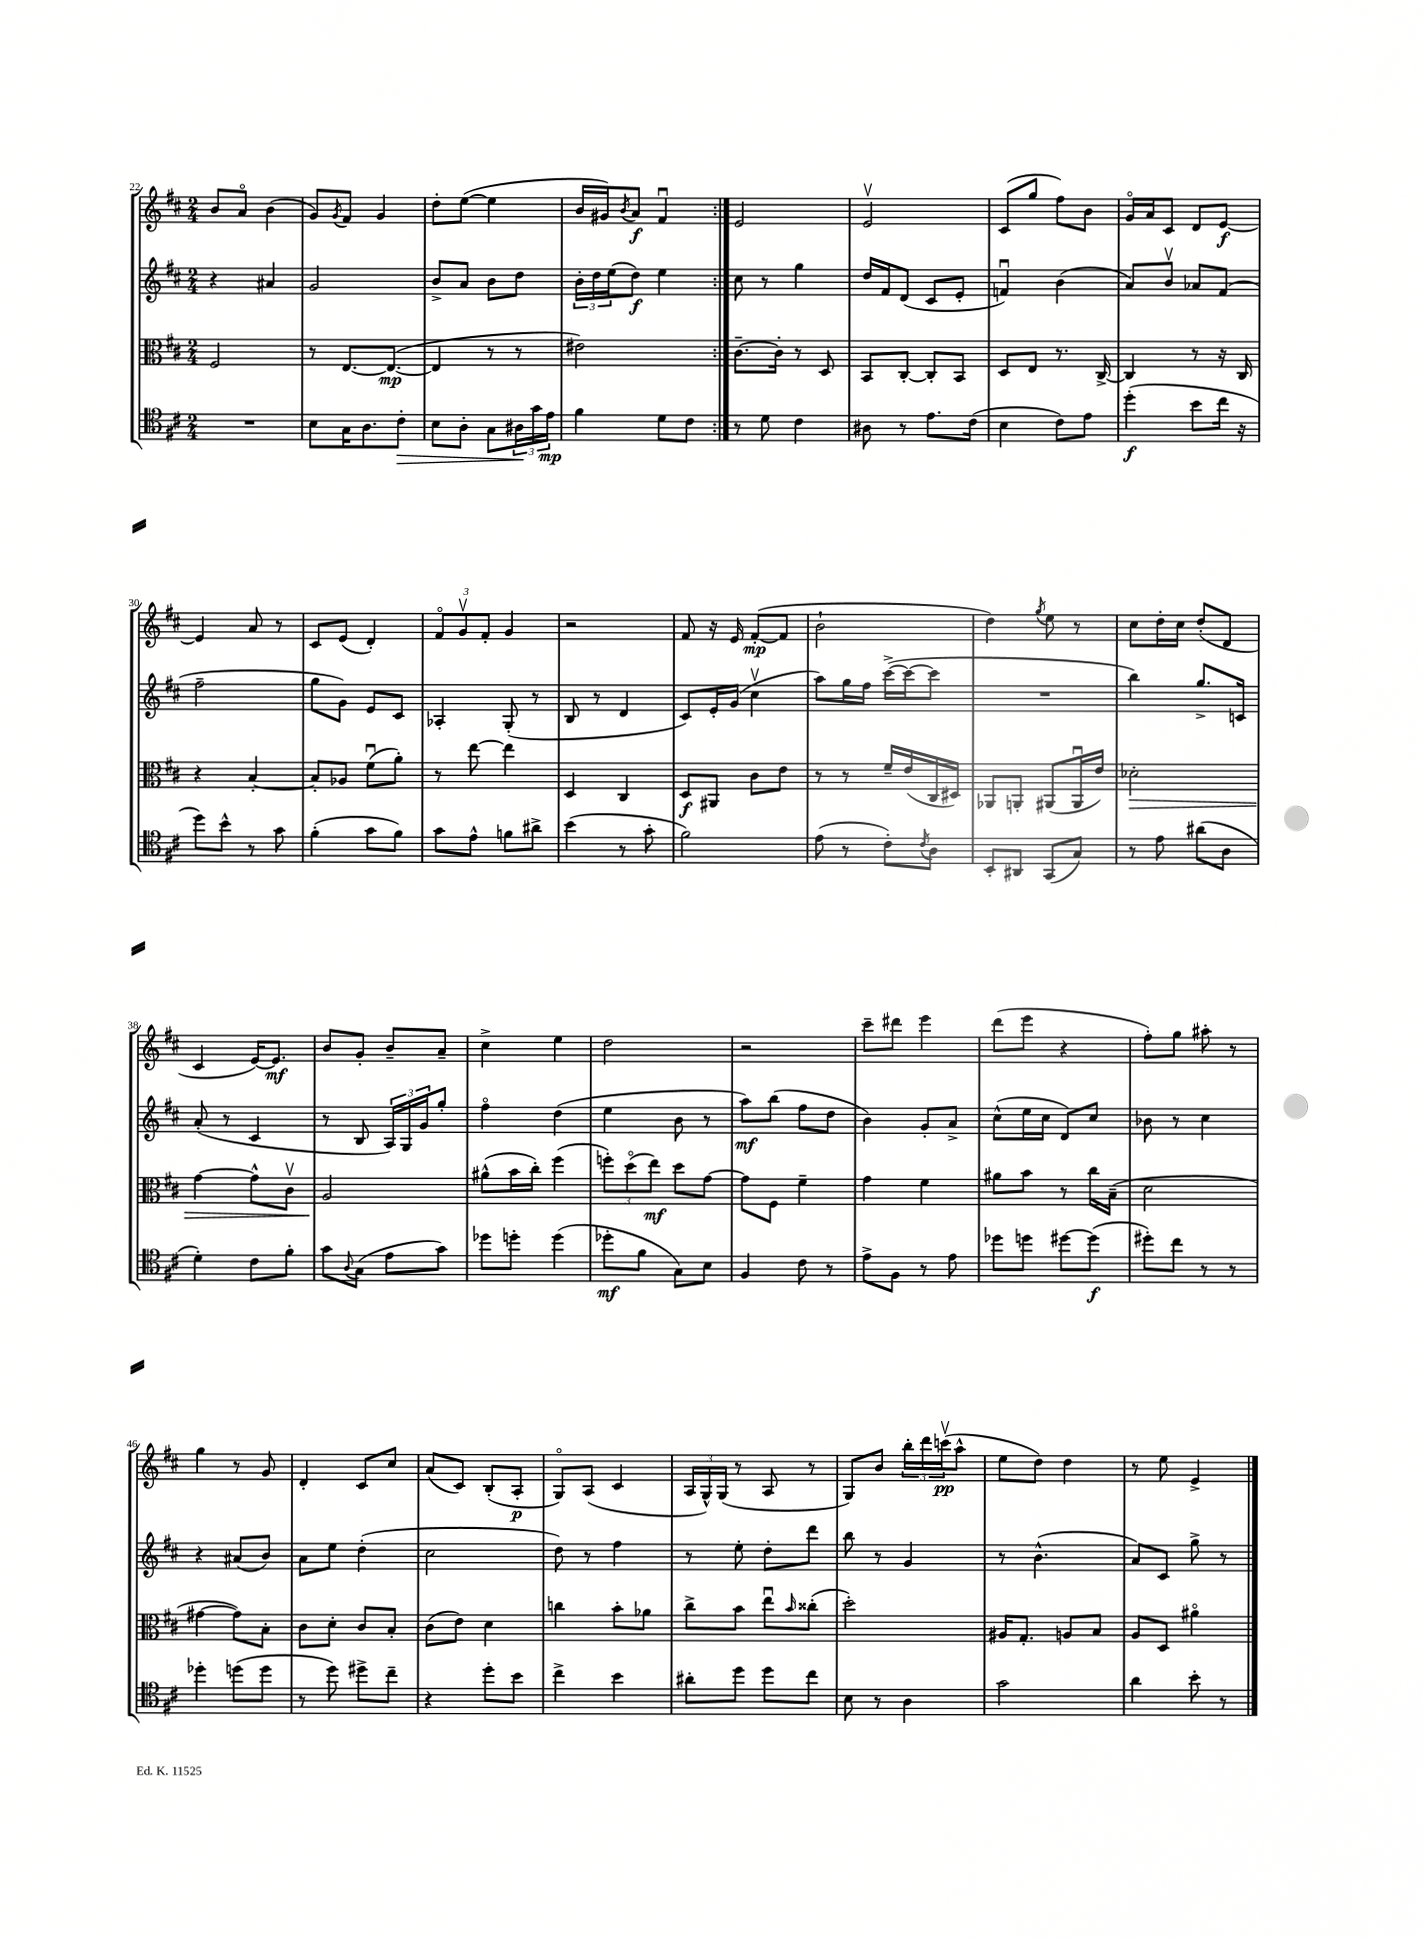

**kern	**kern	**kern	**kern
*staff4	*staff3	*staff2	*staff1
*clefC4	*clefC3	*clefG2	*clefG2
*k[f#c#]	*k[f#c#]	*k[f#c#]	*k[f#c#]
*M2/4	*M2/4	*M2/4	*M2/4
2r	2F#	4r	8b
.	.	.	8ao
.	.	4a#	(4b
=	=	=	=
8B	8r	2g	8g)
.	.	.	8qg
16G	[8.E	.	8f#
8.A	.	.	.
.	.	.	4g
.	(8.E_	.	.
8c#'	.	.	.
=	=	=	=
8B	4E]	8b^	8dd'
8A'	.	8a	([8ee
8G	8r	8b	4ee]
24A#	8r	8dd	.
24g	.	.	.
24e	.	.	.
=	=	=	=
4f#	2e#)	24b'	16b
.	.	24dd	.
.	.	.	16g#)
.	.	(24ee	.
.	.	.	8qb
.	.	8dd)	8a
8d	.	4ee	4f#u
8c#	.	.	.
=:|!	=:|!	=:|!	=:|!
8r	[8.c#~	8cc#	2e
8d	.	8r	.
.	16c#']	.	.
4c#	8r	4gg	.
.	8D	.	.
=	=	=	=
8A#	8BB	16dd	2ev
.	.	16f#	.
8r	[8C#'	(8d	.
8.e	8C#']	8c#	.
.	8BB	8e'	.
(16c#	.	.	.
=	=	=	=
4B	8D	4fu)	(8c#
.	8E	.	8gg
8c#)	8.r	(4b	8ff#)
8e	.	.	8b
.	[16C#^	.	.
=	=	=	=
(4dd'	4C#]	8a)	16go
.	.	.	16a
.	.	8bv	8c#
8b	8r	8a-	8d
16cc#	16r	(8f#	[8e
16r	16C#	.	.
=	=	=	=
8dd)	4r	2ff#~	4e]
8b^^	.	.	.
8r	[4B'	.	8a
8g	.	.	8r
=	=	=	=
(4f#'	8B']	8gg	8c#
.	8A-	8g)	(8e
8g	(8f#u	8e	4d')
8f#)	8a')	8c#	.
=	=	=	=
8g	8r	4A-'	12f#o
.	.	.	12gv
8e^^	[8ee	.	.
.	.	.	12f#'
8f	4ee]	(8G'	4g
8a#^	.	8r	.
=	=	=	=
(4b	4D	8B	2r
.	.	8r	.
8r	4C#	4d	.
8g'	.	.	.
=	=	=	=
2f#)	8D	8c#)	8f#
.	8AA#	16e'	16r
.	.	(16g	16e
.	8c#	4cc#v	([8f#'
.	8e	.	8f#]
=	=	=	=
(8e	8r	8aa)	2b`
8r	8r	16gg	.
.	.	16ff#	.
8c#')	16f#~	([16ccc#^	.
.	(16e	16ccc#_	.
8qc#	.	.	.
8A	16C#	8ccc#]	.
.	16D#)	.	.
=	=	=	=
8BB'	8AA-	2r	4dd)
8AA#	8AA'	.	.
.	.	.	8qgg
(8GG	(8AA#	.	8ee
8G)	16AA#u	.	8r
.	16e)	.	.
=	=	=	=
8r	2d-'	4bb)	8cc#
8e	.	.	16dd'
.	.	.	16cc#
(8a#	.	8.gg^	(8dd'
8A	.	.	8d
.	.	16c	.
=	=	=	=
4d')	[4g	(8a'	4c#
.	.	8r	.
8c#	8g^^]	4c#	[16e)
.	.	.	8.e]
8f#'	8c#v	.	.
=	=	=	=
8g	2A	8r	8b
8qqA	.	.	.
(8G	.	8B	8g'
8e	.	24A)	8b~
.	.	24G	.
.	.	24g	.
8g)	.	8gg'	8a~
=	=	=	=
8dd-	(8a#^^	4ff#o	4cc#^
8dd'	16b	.	.
.	16cc#')	.	.
(4dd	(4ff#	(4dd	4ee
=	=	=	=
8dd-'	12ff')	4ee	2dd
.	(12ddo	.	.
8f#	.	.	.
.	12ee)	.	.
8G)	8dd	8b	.
8B	[8g	8r	.
=	=	=	=
4F#	8g]	8aa)	2r
.	8F#	(8bb	.
8c#	4f#~	8ff#	.
8r	.	8dd	.
=	=	=	=
8e^	4g	4b)	8ccc#~
8F#	.	.	8ddd#
8r	4f#	8g'	4eee
8e	.	8a^	.
=	=	=	=
8dd-	8a#	(8cc#^^	(8ddd
8dd	8b	16ee	8eee
.	.	16cc#	.
[8dd#	8r	8d)	4r
(8dd#]	16cc#	8cc#	.
.	(16B~	.	.
=	=	=	=
8dd#')	2d	8b-	8ff#')
8cc#	.	8r	8gg
8r	.	4cc#	8aa#'
8r	.	.	8r
=	=	=	=
4dd-'	[4g#	4r	4gg
(8dd	8g#])	(8a#	8r
8dd	8B'	8b)	8g
=	=	=	=
8r	8c#	8a	4d'
8dd)	8d'	8ee	.
8dd#^	8c#	(4dd'	8c#
8cc#~	8B'	.	8cc#
=	=	=	=
4r	(8c#	2cc#	(8a
.	8e)	.	8c#)
8dd'	4d	.	(8B'
8b	.	.	8A'
=	=	=	=
4cc#^	4cc	8dd)	8Go)
.	.	8r	(8A
4b	8b'	4ff#	4c#
.	8a-	.	.
=	=	=	=
8a#'	8cc#^	8r	24A
.	.	.	24G^^)
.	.	.	(24G
8dd	8b	8ee'	8r
8dd	8eeu	8dd'	8A
.	16qqb	.	.
8cc#	(8cc##'	8ddd	8r
=	=	=	=
8B	2dd')	8bb	8G)
8r	.	8r	8b
4A	.	4g	24bb'
.	.	.	24ddd
.	.	.	(24cccv
.	.	.	8aa^^
=	=	=	=
2g	16A#	8r	8ee
.	8.G'	.	.
.	.	(4.b^^	8dd)
.	8A	.	4dd
.	8B	.	.
=	=	=	=
4a	8A	8a)	8r
.	8D	8c#	8ee
8b'	4a#o	8gg^	4e^
8r	.	8r	.
==	==	==	==
*-	*-	*-	*-
